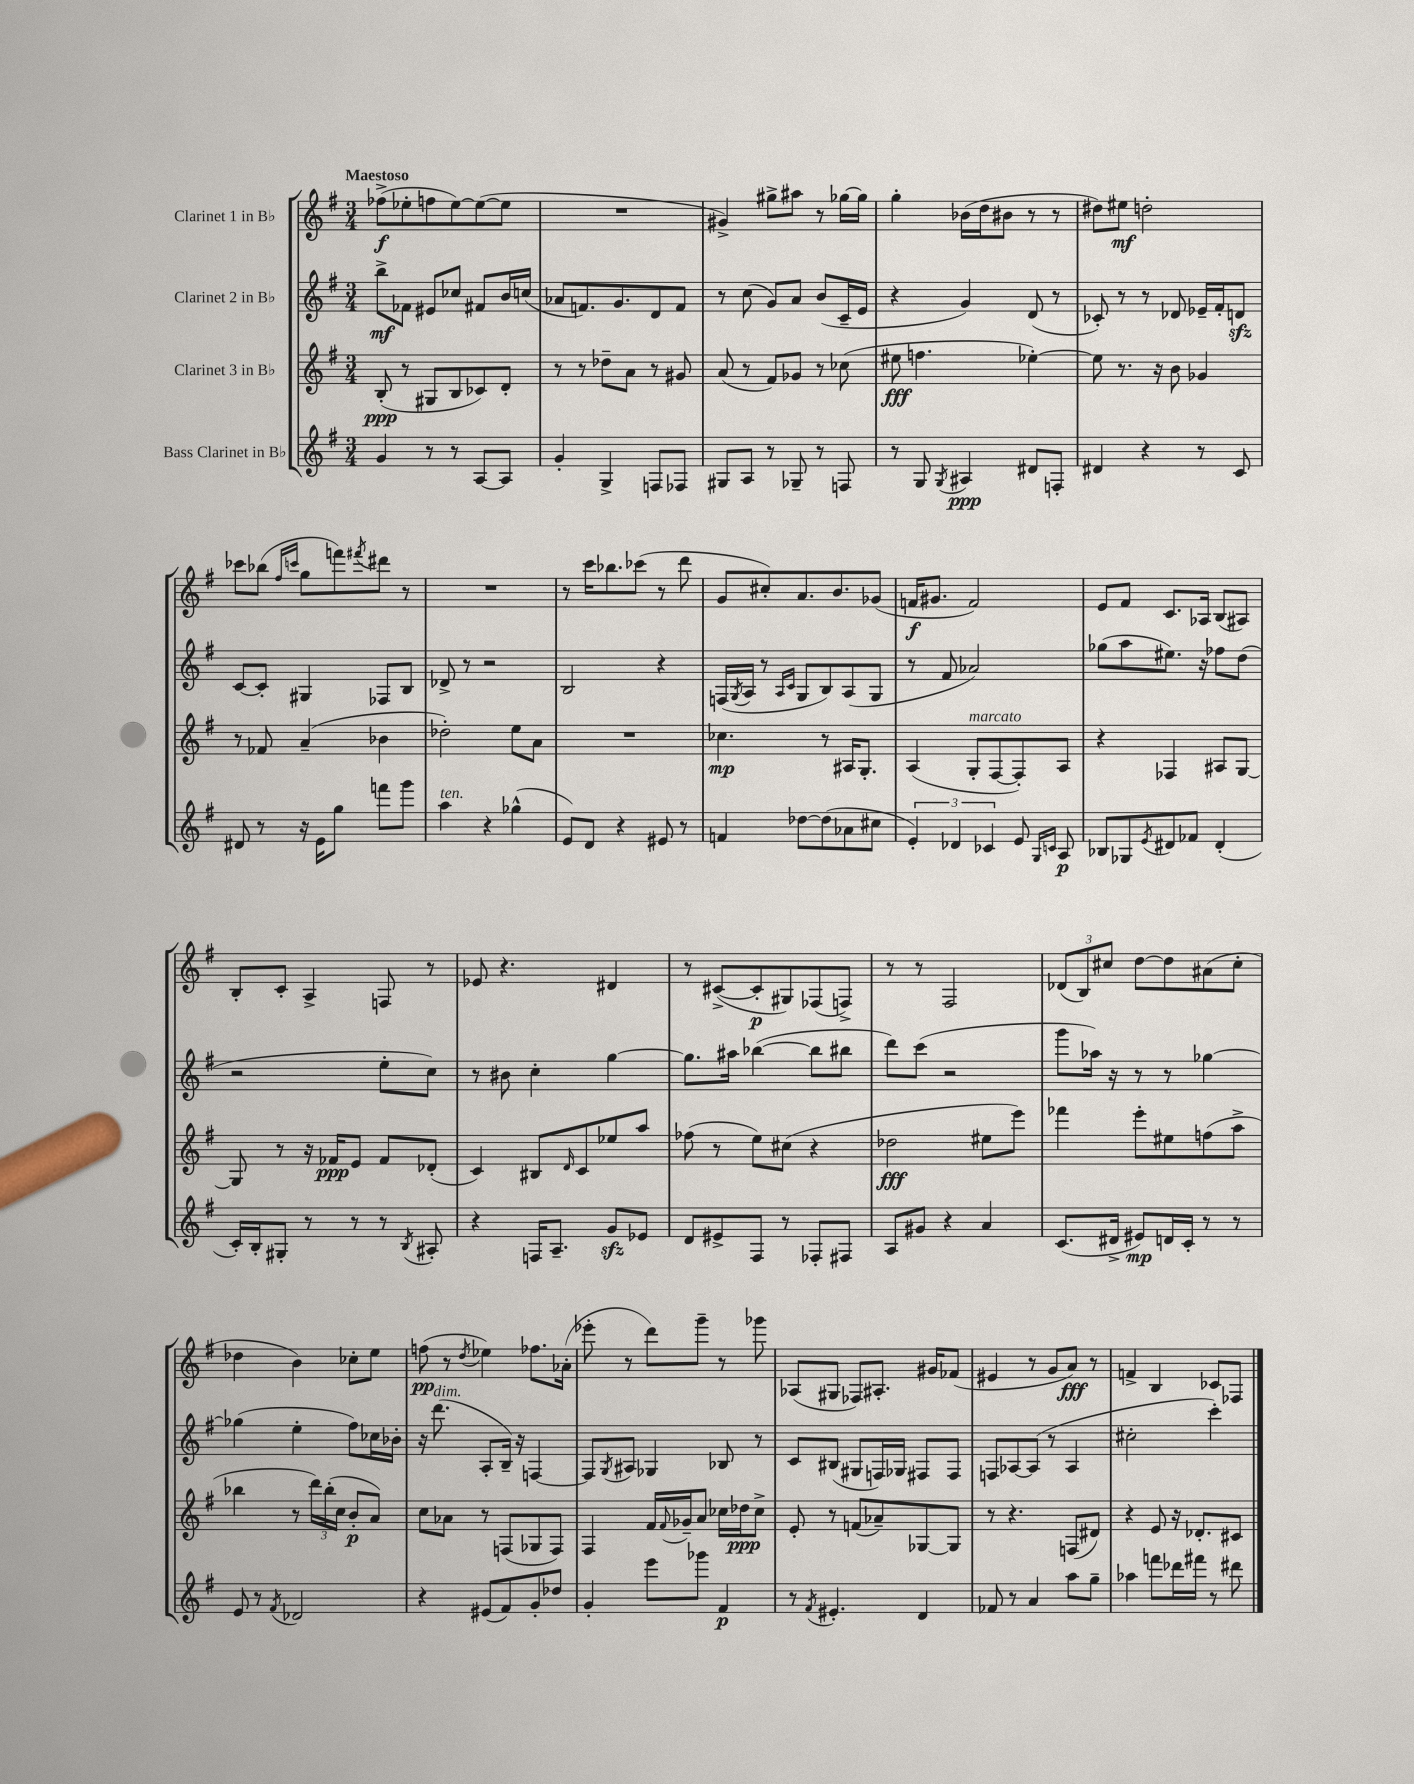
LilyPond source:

<<
\new StaffGroup <<
\new Staff = "s0" \with { instrumentName = "Clarinet 1 in Bb" } {
    \clef treble \key g \major \numericTimeSignature \time 3/4 \tempo "Maestoso"
    fes''8->\f( ees''8-. f''8 ees''8~) ees''8~( ees''8 |
    R2. |
    gis'4->) gis''8-> ais''8 r8 ges''16~ ges''16 |
    g''4-. bes'16( d''16 bis'8 r8 r8 |
    dis''8) eis''8\mf d''2-. |
    ces'''8 bes''8( \grace { fis''16 c'''16 } g''8 f'''8) \acciaccatura { fis'''8 } dis'''8 r8 |
    R2. |
    r8 c'''16 bes''8. ces'''8( r8 d'''8 |
    g'8 cis''8-.) a'8. b'8. ges'8( |
    f'16\f gis'8. f'2) |
    e'8 fis'8 c'8. aes16 b8( ais8) |
    b8-. c'8-. a4-> f8 r8 |
    ees'8 r4. dis'4 |
    r8 cis'8~->( cis'8-.\p gis8) fes8( f8->) |
    r8 r8 fis2 |
    \tuplet 3/2 { des'8( b8) cis''8 } d''8~ d''8 ais'8( cis''8-. |
    des''4 b'4) ces''8-. e''8 |
    f''8\pp( r8 \acciaccatura { d''8 } ees''4) fes''8. aes'16-.( |
    ees'''8-. r8 d'''8) g'''8-- r8 ges'''8 |
    aes8( gis8 fes8) ais8.-. gis'16 fes'8( |
    eis'4 r8 g'8 a'8\fff) r8 |
    f'4-> b4 ces'8 fes8 \bar "|." |
}
\new Staff = "s1" \with { instrumentName = "Clarinet 2 in Bb" } {
    \clef treble \key g \major \numericTimeSignature \time 3/4
    b''8->\mf fes'8 eis'8 ces''8 fis'8 b'16 c''16( |
    aes'8 f'8.) g'8. d'8 f'8 |
    r8 c''8( g'8) a'8 b'8( c'16-- e'16 |
    r4 g'4) d'8( r8 |
    ces'8-.) r8 r8 des'8 ees'16-- fis'16-. d'8\sfz |
    c'8~ c'8-. gis4 fes8 b8 |
    des'8-> r8 r2 |
    b2 r4 |
    f16( \acciaccatura { g8 } a16 r8 \grace { a16 c'16 } g8 b8) a8( g8 |
    r8 fis'8 aes'2) |
    ges''8( a''8 eis''8.) r16 fes''8 d''8( |
    r2 e''8-. c''8) |
    r8 bis'8 c''4-. g''4~ |
    g''8. ais''16 bes''4~( bes''8 bis''8 |
    d'''8) c'''8( r2 |
    g'''8 aes''16) r16 r8 r8 ges''4~ |
    ges''4( e''4-. fis''8) ces''16 bes'16-. |
    r16 d'''8.^\markup { \italic "dim." }( a8-. b16--) r16 f4~ |
    f8 \acciaccatura { g8 } ais8 ges4 bes8 r8 |
    c'8 bis8( gis8 f16) ges16 fis8 fis8 |
    f8 aes8~ aes8( r8 aes4 |
    cis''2-. c'''4-.) \bar "|." |
}
\new Staff = "s2" \with { instrumentName = "Clarinet 3 in Bb" } {
    \clef treble \key g \major \numericTimeSignature \time 3/4
    b8-.\ppp( r8 gis8 b8 ces'8) d'8-. |
    r8 r8 des''8-- a'8 r8 gis'8 |
    a'8( r8 fis'8) ges'8 r8 ces''8( |
    eis''8\fff f''4. ees''4~-.) |
    ees''8 r8. r16 b'8 ges'4 |
    r8 fes'8 a'4--( bes'4 |
    des''2-.) e''8 a'8 |
    R2. |
    ces''4.\mp r8 ais16 g8.-. |
    a4( g8-.^\markup { \italic "marcato" } fis8~ fis8-.) a8 |
    r4 fes4 ais8 g8~ |
    g8 r8 r16 fes'16\ppp e'8 fes'8 des'8-.( |
    c'4) bis8 \grace { d'16 } c'8 ees''8 a''8 |
    fes''8( r8 e''8) cis''8( r4 |
    des''2\fff eis''8 e'''8) |
    fes'''4 e'''8-. eis''8 f''8( a''8-> |
    bes''4 r8 \tuplet 3/2 { d'''16) bes''16-.( c''16 } b'8-.\p a'8) |
    c''8 aes'8 r8 f8( ges8 f8) |
    fis4 fis'16 \appoggiatura { fis'8 } ges'16-- a'8 ces''16 des''16\ppp ces''8-> |
    e'8-. r8 f'8( aes'8--) ges8~ ges8 |
    r8 r4. f8( dis'8) |
    r4 e'8 r16 des'8.-. cis'8 \bar "|." |
}
\new Staff = "s3" \with { instrumentName = "Bass Clarinet in Bb" } {
    \clef treble \key g \major \numericTimeSignature \time 3/4
    g'4 r8 r8 a8~ a8 |
    g'4-. g4-> f8 fes8 |
    gis8 a8 r8 ges8-- r8 f8 |
    r8 g8 \acciaccatura { g8 } ais4\ppp dis'8 f8-. |
    dis'4 r4 r8 c'8 |
    dis'8 r8 r16 e'16 g''8 f'''8 g'''8 |
    a''4^\markup { \italic "ten." } r4 ges''4-^( |
    e'8) d'8 r4 eis'8 r8 |
    f'4 des''8~ des''8( aes'8 cis''8 |
    \tuplet 3/2 { e'4-.) des'4 ces'4 } e'8 \grace { g16 c'16 } a8\p |
    bes8 ges8 \acciaccatura { e'8 } dis'8 fes'8 dis'4-.( |
    c'16-.) b16-. gis8-. r8 r8 r8 \acciaccatura { b8 } ais8-. |
    r4 f16 a8.-- g'8\sfz ees'8 |
    d'8 eis'8-> fis8 r8 fes8-. fis8 |
    a8 gis'8 r4 a'4 |
    c'8.( dis'16-> eis'8\mp) d'16 c'16-. r8 r8 |
    e'8 r8 \acciaccatura { fis'8 } des'2 |
    r4 eis'8( fis'8) g'8-. des''8 |
    g'4-. e'''8 ges'''8 fis'4\p |
    r8 \acciaccatura { fis'8 } eis'4.-. d'4 |
    fes'8 r8 a'4 a''8 g''8-- |
    aes''4 f'''8 des'''16 fis'''16 r8 dis'''8 \bar "|." |
}
>>
>>
\layout { \context { \Score \remove "Bar_number_engraver" } }
